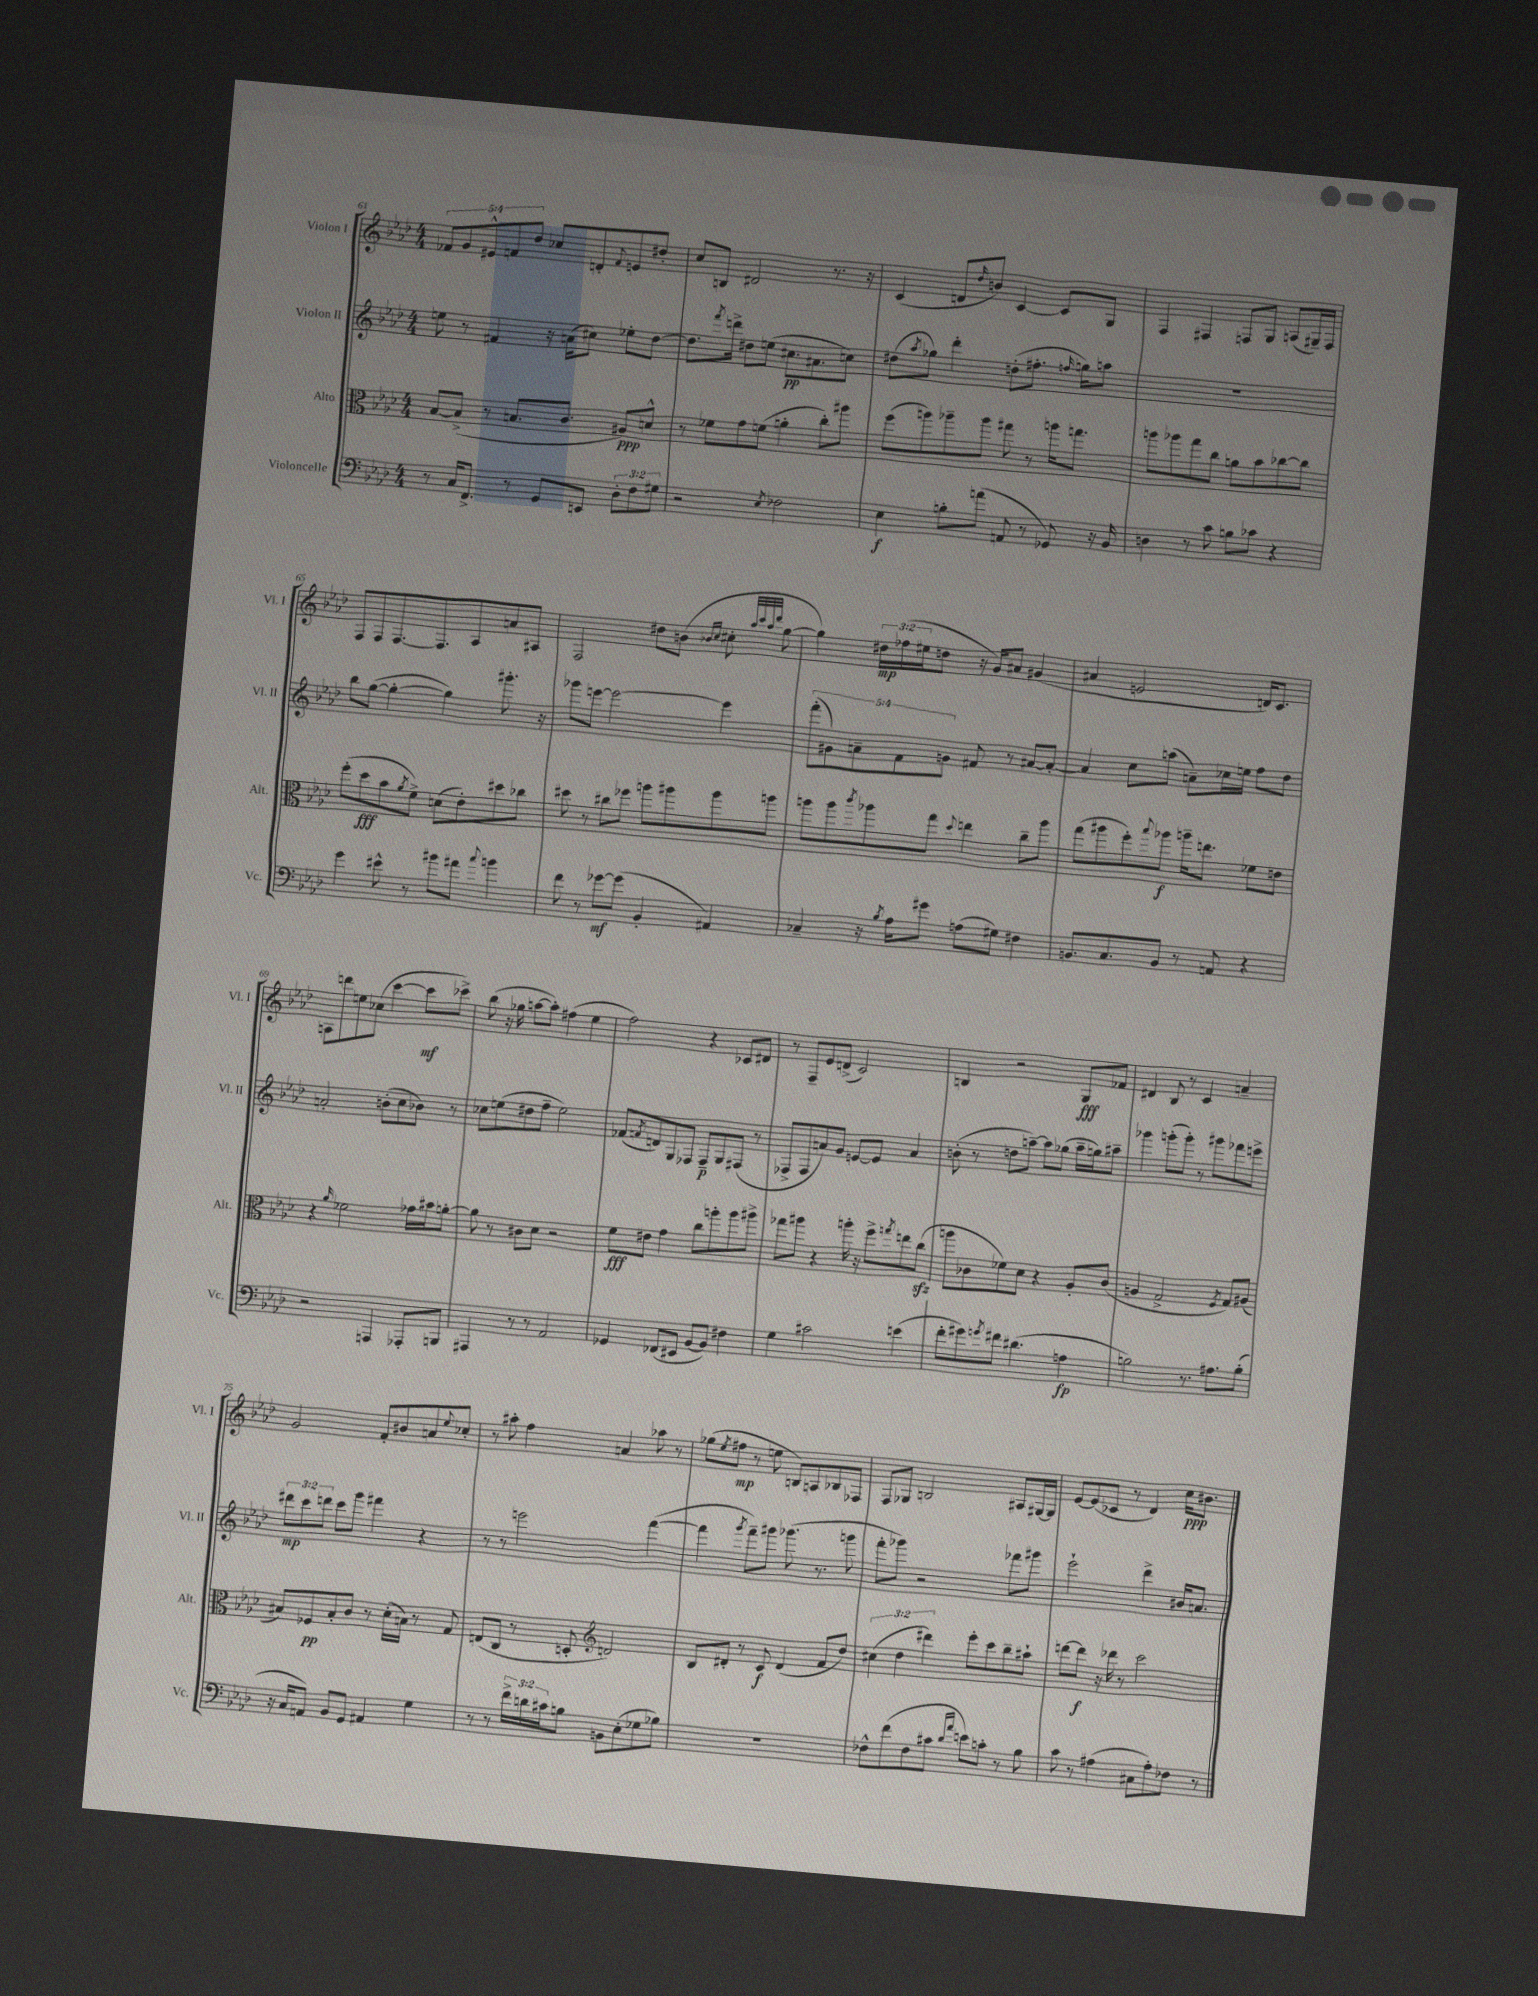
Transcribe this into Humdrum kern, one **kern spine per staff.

**kern	**kern	**kern	**kern
*staff4	*staff3	*staff2	*staff1
*clefF4	*clefC3	*clefG2	*clefG2
*k[b-e-a-d-]	*k[b-e-a-d-]	*k[b-e-a-d-]	*k[b-e-a-d-]
*M4/4	*M4/4	*M4/4	*M4/4
8r	[8B-/L	8ee\	10f-/L
.	.	.	10g/
16C/LK	(8B-^/]J	8r	.
8.FF^/J	.	.	.
.	.	.	10e#^^/
.	8r	4f#/	.
.	.	.	10f/
8r	8.B/L	.	.
.	.	.	10dd-/J
8GG/L	.	16r	8cc-/L
.	8.c/J	(16a\LK	.
8EE/J	.	8cc#\J)	8d'/
.	.	.	8qqf/
12D-'\L	8A#/L)	8ee-'\L	8e/
12F\	.	.	.
.	8d^^/J	[8dd-\J	8dd#'/J
12G#\J	.	.	.
=	=	=	=
2r	8r	8.dd-\]L	8cc/L
.	8f-\L	.	8B/J
.	.	8qfff/	.
.	.	16ddd^\Jk	.
.	8g\	8dd#\L	2d#/
.	(8f\J	(8ee\J	.
8qE-/	.	.	.
2F-\	4a'\	8.cc#\L	.
.	.	8.a#\	.
.	8cc'\L)	.	8.r
.	8aa#\J	8cc\J)	.
.	.	.	16r
=	=	=	=
4E-\	(8ff\L	(8dd#\L	(4c/
.	.	8qaa-/	.
.	8aa\)	8gg-\J)	.
8B'\L	8aa-~\	4ddd-'\	8d/L
.	.	.	16qqdd-/
(8a\J	8aa-\J	.	8b/J)
8AA/	8gg#\	(8dd'\L	[4c/
8r	8r	8.ff#'\J	.
8GG-/)	16aa\LK	.	8c/]L
.	.	16qqff/	.
.	8.gg\J	16gg\LK)	.
16r	.	8aa\J	8G/J
16BB-/	.	.	.
=	=	=	=
4D\	8aa\L	1r	4F/
.	8aa-\	.	.
8r	8gg\	.	4F#/
8c\	8cc\J	.	.
8B\L	8a\L	.	8F/L
8c-\J	8b-\	.	8G/J
4r	[8cc-\	.	(8A/L
.	8cc-\]J	.	16G#~/L)
.	.	.	16F/JJ
=	=	=	=
4g\	(8ff'\L	8bb-\L	8F/L
.	8dd-\	([8gg\J	8F/
8e#^^\	8b-\	4gg'\_	[8.F/
.	8qa-/	.	.
8r	8f^\J)	.	.
.	.	.	8.F/]
8b#\L	(8d\L	4gg\])	.
8a#\J	8e-'\)	.	8A-/
8qqcc/	.	.	.
4b\	8dd#\	8.ggg#'\	8a/
.	8cc-\J	.	8A#/J
.	.	16r	.
=	=	=	=
8f\	8dd#\	8ggg-\L	2F/
8r	8r	[8eee\J	.
[8g-\L	8cc#\L	2eee\_	.
(8g-\]J	8ff-\J	.	.
4BB-'/	8aa\L	.	8dd#\L
.	8aa#\	.	(8b\J
.	.	.	16qqb-/LL
.	.	.	16qqcc/JJ
4AA#/)	8aa#\	4eee\]	8cc#'\
.	.	.	32qqaa-/LLL
.	.	.	32qqccc/
.	.	.	32qqaa-/
.	.	.	32qqddd-/JJJ
.	8aa\J	.	[8gg\
=	=	=	=
4C-~/	8aa\L	(10fff'\L	4gg\])
.	.	10g#\)	.
.	8aa\	.	.
.	.	10a~\	.
.	8qccc/	.	.
16r	8aa-\	.	24dd#\LL
.	.	.	(24ff-\
.	.	10f\	.
8qB-/	.	.	.
16A-\LK	.	.	.
.	.	.	24ee#\J
8g#\J	8gg\J	.	8dd\J
.	.	10g\J	.
.	8qqdd-/	.	.
(8A\L	4ee\	8f#/	16r
.	.	.	16g/LK)
8G#\J)	.	8r	8a#/J
4F#\	8cc~\L	[8a#/L	(4g#/
.	8aa-\J	8a#'/_J	.
=	=	=	=
8.BB/L	(8gg\L	4a#/]	4a#/
.	8aa#\	.	.
8.C/	.	.	.
.	8ff'\)	8cc\L	2e/
.	8qqbb-/	.	.
8BB/J	8aa-\J	(8aa\J	.
8r	16aa~\LK	8a~\L)	.
.	8.ee\J	.	.
8AA/	.	16cc-\L	.
.	.	16ee\JJ	.
4r	8f-\L	8ff\L	16d/LK)
.	.	.	8.c/J
.	8e\J	8dd-\J	.
=	=	=	=
2r	4r	2a'/	8A\L
.	.	.	8ddd\
.	16qqa-/	.	.
.	2f-\	.	8ee\
.	.	.	(8cc-\J
4AAA/	.	(8b'\L	[4ccc\
.	.	8cc\	.
8AAA-'/L	16g-\LL	8b-\J)	8ccc\]L
.	16b#\J	.	.
8BBB/J	[8a'\J	8r	8ccc-^\J)
=	=	=	=
4AAA#/	8a\]	8cc-\L	(8bb-\
.	8r	(8ee\	16r
.	.	.	16gg-\
8r	8c#\L	8dd#\	[8aa\L
8r	8d-\J	8ff~\J	8aa'\]J)
2AA-/	2r	2ee\)	(4ff#\
.	.	.	4ee-\
=	=	=	=
4GG-/	8f\L	(8f-/L	2ff\)
.	.	8qf/	.
.	8e#\J	8d/)	.
(8FF-/L	4g\	8G/	.
8EE#/J	.	8F-/J	.
[8BB-/L	8cc\L	8F-~/L	4r
8BB-/]J)	8aa'\	8G/	.
4F#\	8aa\	(8F#/J	8c-/L
.	8aa#^\J	8r	8d#/J
=	=	=	=
4G\	8gg-\L	8F-^/L	8r
.	8aa#\J	8F-/	8F~/L
2c#\	4r	8a/)	8e-/
.	.	8g/J	(8d^/J
.	16aa'\	[8e/L	2c/)
.	16r	.	.
.	8ff^\L	8e/]J	.
.	8qgg/	.	.
(4e\	8ee\	4a/	.
.	(8cc\J	.	.
=	=	=	=
8f'\L	8aa\L	(8b'\	4B/
8g#\)	8c-\	8r	.
8qg/	.	.	.
8f#\J	8f-\)	8dd\L	2r
(4.d#\	8d-\J	[8aa~\J)	.
.	4r	8aa\]L	.
.	.	(8gg-\J	.
4A\	8A-'/L	16aa~\LL	8G/L
.	.	16gg\J)	.
.	(8c-/J	8aa#~\J	8f-/J
=	=	=	=
2B\)	4A/	4ggg-\	4d#/
.	2G^/	(8ggg'\L	8B-/
.	.	8ggg'\J)	8r
8.r	.	8r	4c/
.	.	8ggg#\L	.
8.A#\L	.	.	.
.	8qF/	.	.
.	8G/L)	8fff-\	4a~/
(8B'\J	(8A#/J	8eee^\J	.
=	=	=	=
16r	8B#/L)	12ddd#\L	2g/
16C/LK	.	.	.
.	.	12ccc\	.
8AA/J)	8F-/	.	.
.	.	12ddd\J	.
8BB-/L	8B#'/	8ccc\L	.
8GG/J	8c/J	8ggg\J	.
4AA#/	8r	4fff#\	8f'/L
.	(16d-'\LL	.	8b#/
.	16B\JJ)	.	.
4G\	8r	4r	8a/
.	.	.	8qqee-/
.	8G/	.	8cc-'/J
=	=	=	=
8r	(8E/L	8r	8r
8r	8C/J	8r	8aa#'\
24f^\LL	8r	2eee\	4ff\
24d\	.	.	.
24c#\J	.	.	.
8B\J	8D'/	.	.
*	*clefG2	*	*
8BB\L	2d/)	.	4a/
(8E-'\	.	.	.
8G-\	.	([4fff\	8aa-\
8B-\J)	.	.	8r
=	=	=	=
1r	8B-/L	4fff\]	(8gg-\L
.	.	.	8qee-/
.	8d#'/J	.	8ff#\J
.	.	8qggg/	.
.	8r	8fff~\L)	8r
.	8c/	8ggg#\J	8ee\
.	(4d#/	(8.ggg-\	8B/L)
.	.	.	8A/
.	.	8.r	.
.	8f/L	.	8B-/
.	8dd-/J)	8ggg\	8F-/J
=	=	=	=
8F-^^\L	(6cc#\	8fff'\L	8F/L
(8f\	.	8ggg-\J)	8G-/J
.	6dd-\	.	.
8F-\	.	2r	2B/
.	6ddd#\)	.	.
8c#\J	.	.	.
16qqd-/LL	.	.	.
16qqa-/JJ	.	.	.
8e\L)	8eee-'\L	.	.
8c'\J	8ccc\	.	.
8r	8bb-~\	8fff-\L	8A#/L
8B-\	8aa#`\J	8ggg#\J	[16G#/L
.	.	.	16G#/]JJ
=	=	=	=
8c\	[8ddd\L	2eee-`\	[8e-/L
8r	8ddd\]J	.	(8e-/]
(4A#\	16r	.	8c-/J
.	16ddd-\	.	.
.	8r	.	8r
8C#\L	2ccc\	4ddd-^\	4d-/)
8A#'\)	.	.	.
8F-\J	.	16b#/LK	16cc\LK
.	.	8.a/J	8.b#\J
8r	.	.	.
==	==	==	==
*-	*-	*-	*-
